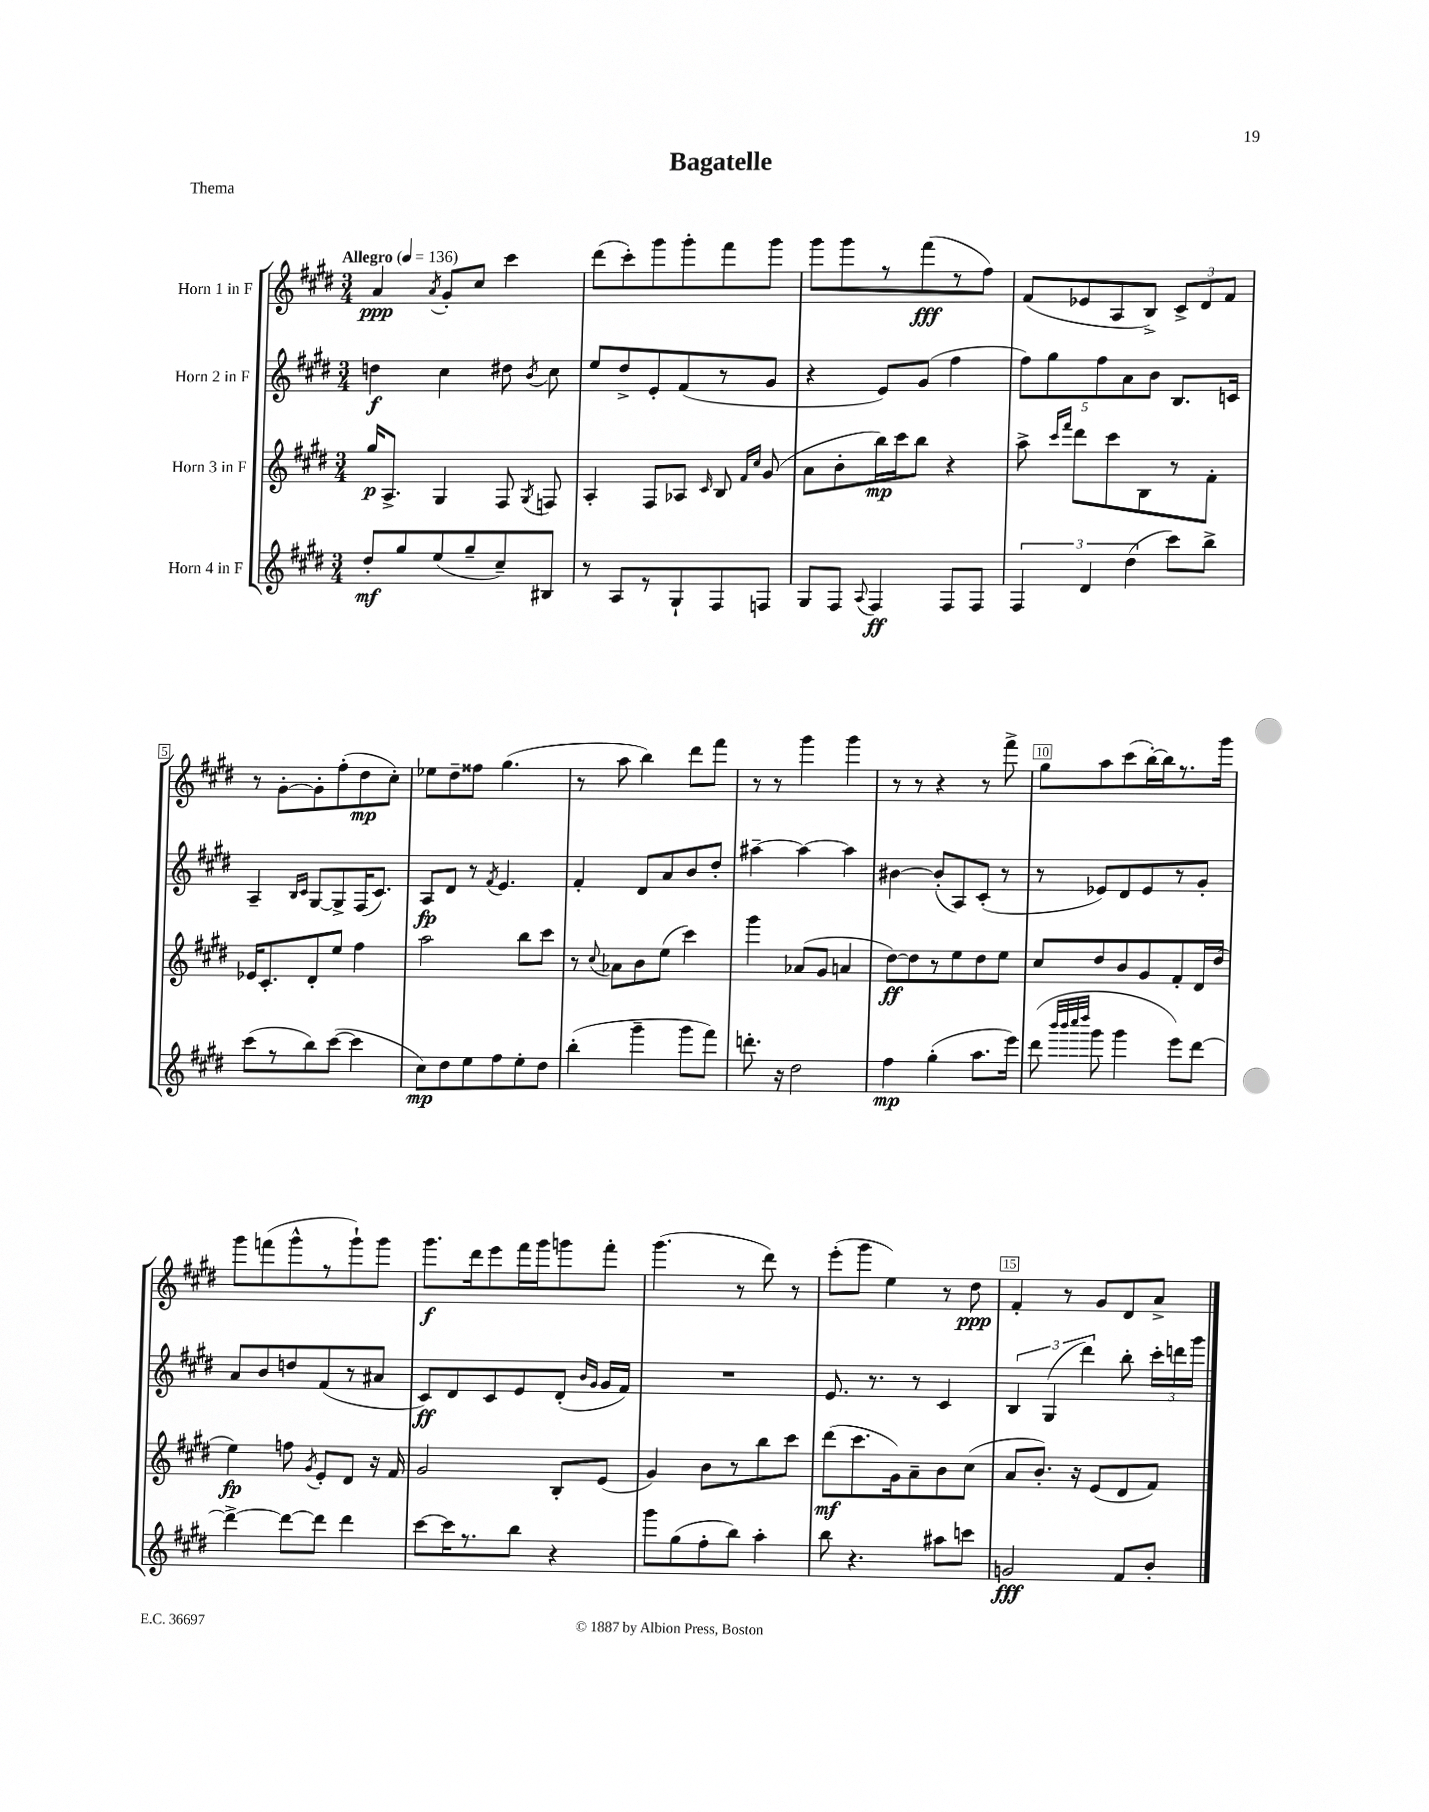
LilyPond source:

\header { title = "Bagatelle" piece = "Thema" }
<<
\new StaffGroup <<
\new Staff = "s0" \with { instrumentName = "Horn 1 in F" } {
    \clef treble \key e \major \numericTimeSignature \time 3/4 \tempo "Allegro" 4 = 136
    \autoBeamOff a'4\ppp \acciaccatura { a'8 } gis'8[-. cis''8] cis'''4 |
    dis'''8[( cis'''8-.) gis'''8 gis'''8-. fis'''8 gis'''8] |
    gis'''8[ gis'''8 r8 fis'''8\fff( r8 fis''8]) |
    fis'8[( ees'8 a8 b8]->) \tuplet 3/2 { cis'8[-> dis'8 fis'8] } |
    r8 gis'8[~-. gis'8-. fis''8-.( dis''8\mp cis''8]-.) |
    ees''8[ dis''8-- fisis''8] gis''4.( |
    r8 a''8 b''4) dis'''8[ fis'''8] |
    r8 r8 gis'''4 gis'''4 |
    r8 r8 r4 r8 fis'''8-> |
    gis''8[ a''8 cis'''8( b''16~-.) b''16 r8. gis'''16] |
    gis'''8[ f'''8( gis'''8-^ r8 gis'''8-!) gis'''8] |
    gis'''8.[\f dis'''16 e'''8 fis'''16 gis'''16 g'''8 fis'''8]-. |
    gis'''4.( r8 dis'''8) r8 |
    e'''8[-.( gis'''8] e''4) r8 dis''8\ppp |
    fis'4-. r8 gis'8[ dis'8 a'8]-> \bar "|." |
}
\new Staff = "s1" \with { instrumentName = "Horn 2 in F" } {
    \clef treble \key e \major \numericTimeSignature \time 3/4
    \autoBeamOff d''4\f cis''4 dis''8 \acciaccatura { b'8 } cis''8 |
    e''8[ dis''8-> e'8-. fis'8( r8 gis'8] |
    r4 e'8[) gis'8]( fis''4 |
    \tuplet 5/4 { fis''8[) gis''8 fis''8 a'8 b'8] } b8.[ c'16] |
    a4-- \grace { b16[ cis'16] } gis8[~ gis8-> fis16( cis'8.]) |
    a8[\fp dis'8] r8 \acciaccatura { fis'8 } e'4. |
    fis'4-. dis'8[ a'8 b'8 dis''8]-. |
    ais''4~-- ais''4~ ais''4 |
    bis'4~ bis'8[-.( a8) cis'8]-.( r8 |
    r8 ees'8[) dis'8 ees'8 r8 gis'8]-. |
    a'8[ b'8 d''8 fis'8( r8 ais'8] |
    cis'8[\ff) dis'8 cis'8 e'8 dis'8]-.( \grace { b'16[ gis'16] } gis'16[ fis'16]) |
    R2. |
    e'8. r8. r8 cis'4 |
    \tuplet 3/2 { b4 gis4( dis'''4) } b''8-. \tuplet 3/2 { cis'''16[-. d'''16 gis'''16] } \bar "|." |
}
\new Staff = "s2" \with { instrumentName = "Horn 3 in F" } {
    \clef treble \key e \major \numericTimeSignature \time 3/4
    \autoBeamOff gis''16[\p a8.]-> gis4 fis8 \acciaccatura { gis8 } f8 |
    a4-. fis8[ aes8] \grace { cis'16 } b8 \grace { fis'16[ cis''16] } gis'8( |
    a'8[ b'8-. b''16\mp) cis'''16 b''8] r4 |
    a''8-> \grace { cis'''16[ fis'''16] } dis'''8[ cis'''8 b8 r8 fis'8]-. |
    ees'16[ cis'8.-. dis'8-. e''8] fis''4 |
    a''2 b''8[ cis'''8] |
    r8 \appoggiatura { cis''8 } aes'8[ b'8 e''8]( cis'''4) |
    gis'''4 aes'8[( gis'8] a'4 |
    dis''8[~\ff) dis''8 r8 e''8 dis''8 e''8] |
    cis''8[ dis''8 b'8 gis'8 fis'8-. dis'16 dis''16]( |
    e''4\fp) f''8 \acciaccatura { gis'8 } e'8[-. dis'8] r16 fis'16 |
    gis'2 b8[-. e'8]( |
    gis'4) b'8[ r8 b''8 cis'''8] |
    dis'''8[\mf( cis'''8. gis'16) a'8-- b'8 cis''8]( |
    a'8[ b'8.]-.) r16 e'8[( dis'8 fis'8]) \bar "|." |
}
\new Staff = "s3" \with { instrumentName = "Horn 4 in F" } {
    \clef treble \key e \major \numericTimeSignature \time 3/4
    \autoBeamOff dis''8[-.\mf gis''8 e''8( gis''8-- cis''8--) bis8] |
    r8 a8[ r8 gis8-! fis8 f8] |
    gis8[ fis8] \appoggiatura { a8 } fis4\ff fis8[ fis8] |
    \tuplet 3/2 { fis4 dis'4 dis''4( } cis'''8[) b''8]-> |
    cis'''8[( r8 b''8) cis'''8]~( cis'''4 |
    cis''8[\mp) dis''8 e''8 fis''8 e''8-. dis''8] |
    b''4-.( gis'''4-- gis'''8[ fis'''8]) |
    d'''8.-. r16 dis''2 |
    fis''4\mp gis''4-.( a''8.[ e'''16]) |
    dis'''8( \grace { b'''32[ b'''32 cis''''32 dis''''32] } gis'''8 gis'''4 e'''8[) dis'''8]~ |
    dis'''4~-> dis'''8[~ dis'''8] dis'''4 |
    cis'''8[~ cis'''16 r8. b''8] r4 |
    gis'''8[ gis''8( fis''8-. b''8]) a''4-. |
    b''8 r4. ais''8[ c'''8] |
    g'2\fff fis'8[ b'8]-. \bar "|." |
}
>>
>>
\layout { \context { \Score \override BarNumber.break-visibility = ##(#f #t #t) barNumberVisibility = #(every-nth-bar-number-visible 5) \override BarNumber.stencil = #(make-stencil-boxer 0.1 0.3 ly:text-interface::print) } }
